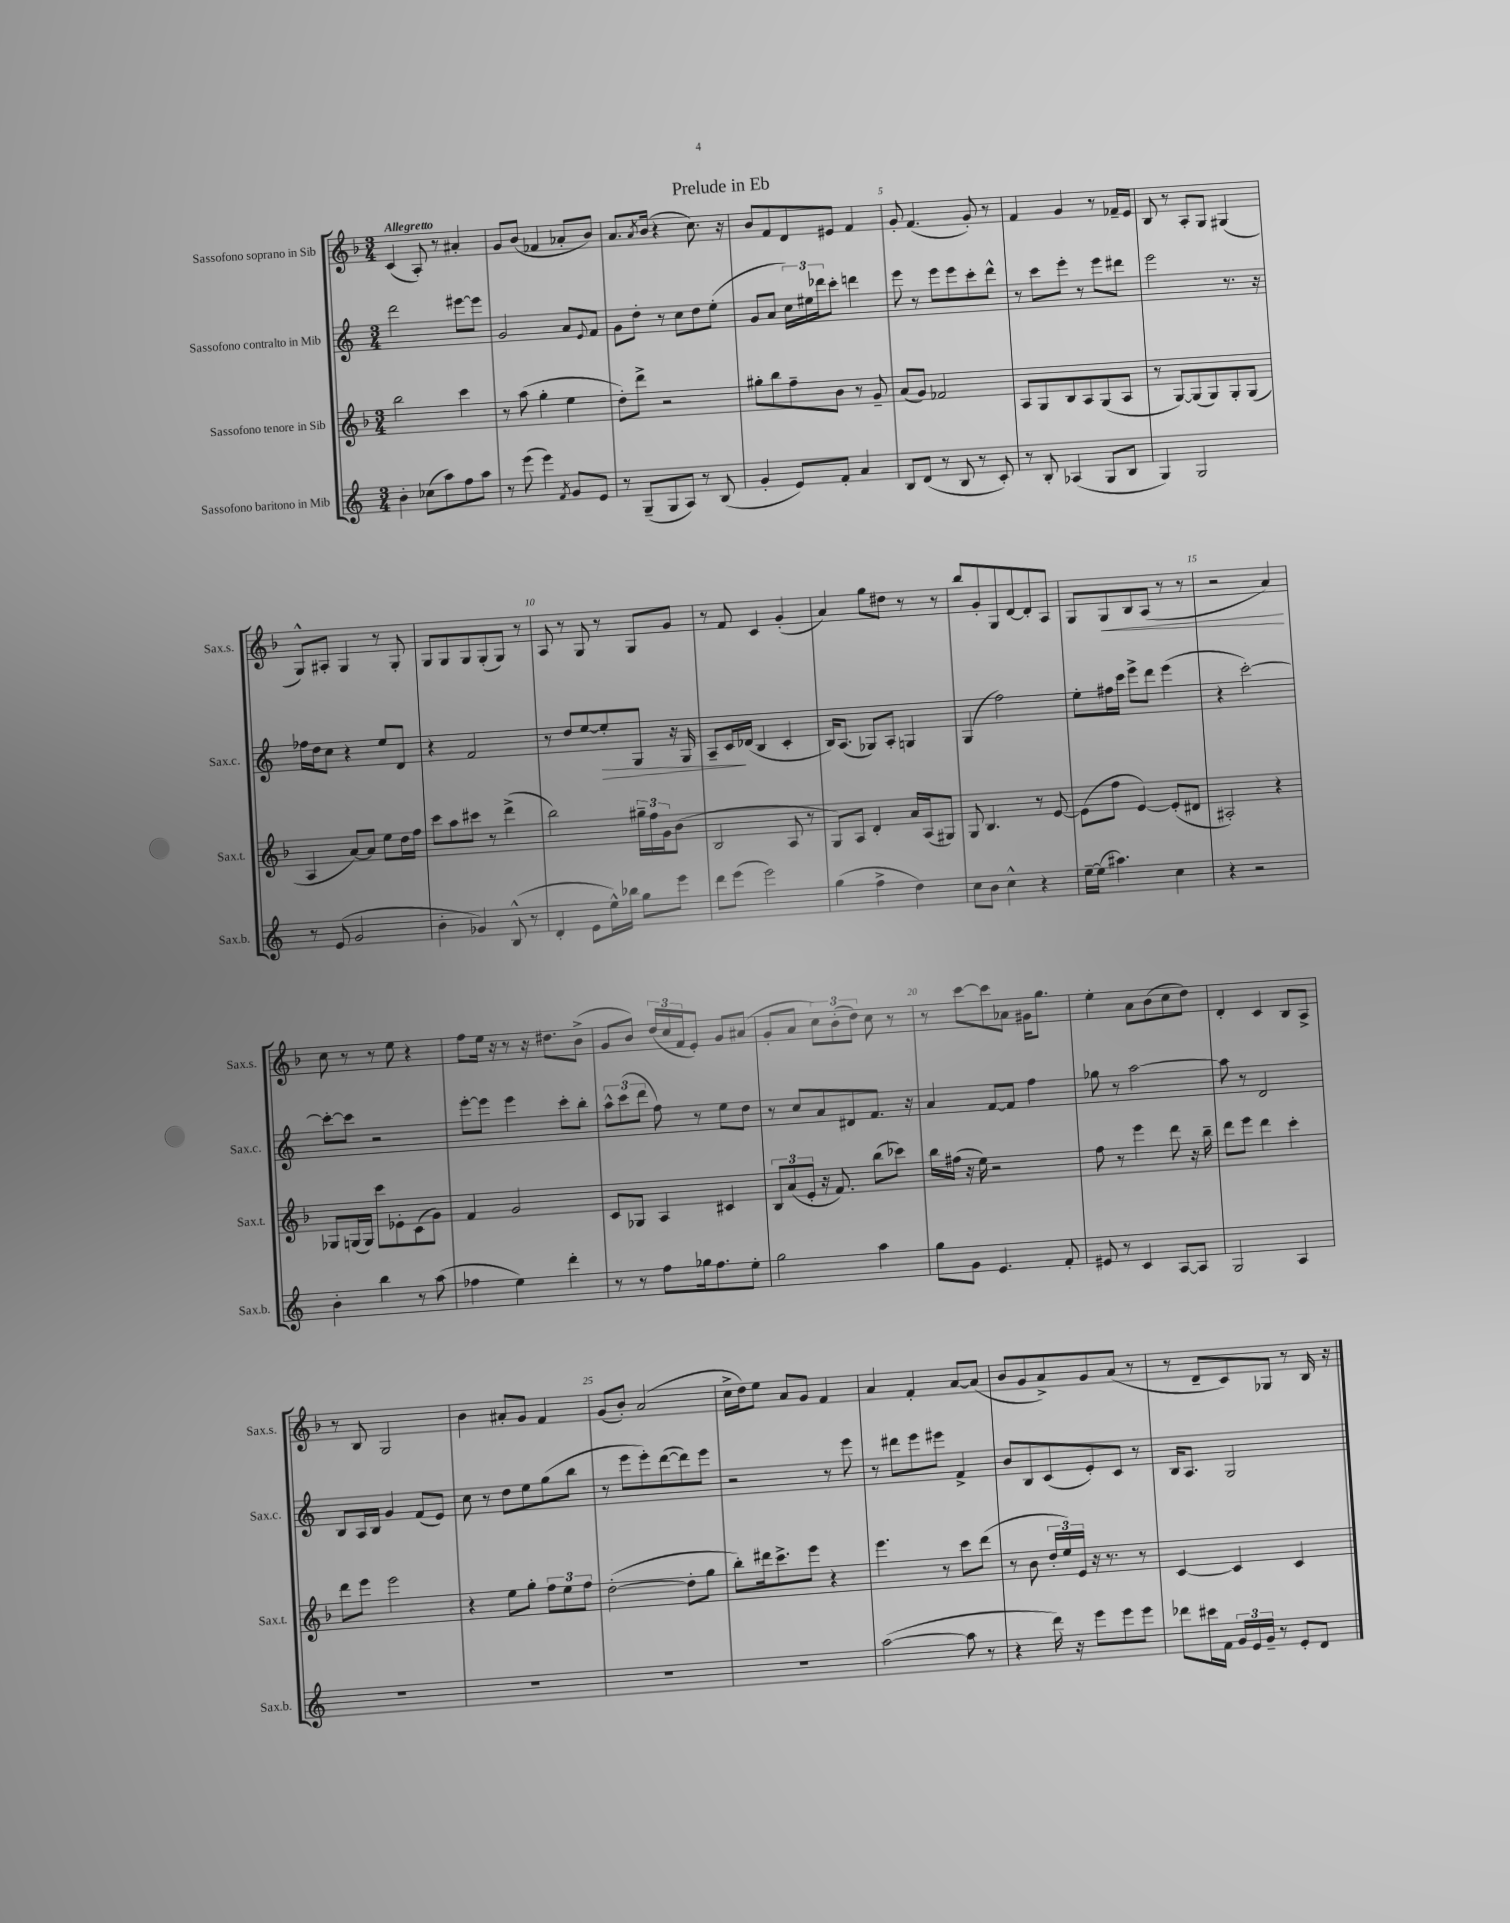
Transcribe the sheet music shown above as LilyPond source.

\header { title = "Prelude in Eb" }
<<
\new StaffGroup <<
\new Staff = "s0" \with { instrumentName = "Sassofono soprano in Sib" shortInstrumentName = "Sax.s." } {
    \clef treble \key f \major \numericTimeSignature \time 3/4 \tempo "Allegretto"
    c'4( a8-.) r8 ais'4-. |
    g'8 bes'8( fes'4 aes'8-. bes'8) |
    a'8. \acciaccatura { a'8 } bes'16( r4 c''8.) r16 |
    bes'8 f'8 d'8 eis'8 f'4 |
    g'8-. f'4.( g'8-.) r8 |
    f'4 g'4 r8 fes'16-- e'16 |
    bes8 r8 a8-. g8 gis4( |
    g8-^) ais8-. g4 r8 g8-. |
    g8 g8 g8 g8-.( g8) r8 |
    a8 r8 g8 r8 g8 g'8 |
    r8 f'8 c'4 g'4-.( |
    a'4) g''8 dis''8 r8 r8 |
    bes''8 g'8-. g8 d'8~ d'8-. a8 |
    g8 g8\< bes8 a8( r8 r8 |
    r2 a'4\!) |
    c''8 r8 r8 e''8 r4 |
    f''8 e''16 r16 r8 r16 dis''8. bes'8->( |
    g'8 bes'8) \tuplet 3/2 { d''16( c''16 f'16 } e'8-.) g'8 ais'8( |
    g'8-. a'8 \tuplet 3/2 { c''8) bes'8-.( d''8) } c''8 r8 |
    r8 c'''8~ c'''8 aes'8 gis'16 g''8. |
    e''4-. a'8 bes'8( c''8 d''8) |
    d'4-. c'4 bes8 a8-> |
    r8 bes8 g2 |
    bes'4 ais'8-. g'8 f'4 |
    g'8( bes'8-.) a'2( |
    c''16-> d''16) e''8 a'8 g'8 f'4 |
    a'4 f'4-. a'8~ a'8( |
    bes'8 g'8 a'8->) g'8 a'8( r8 |
    r8 d'8-- c'8) ges8 r8 bes16 r16 \bar "|." |
}
\new Staff = "s1" \with { instrumentName = "Sassofono contralto in Mib" shortInstrumentName = "Sax.c." } {
    \clef treble \key c \major \numericTimeSignature \time 3/4
    d'''2 eis'''8~ eis'''8 |
    g'2 a'8 \appoggiatura { e'8 } f'8 |
    g'8 d''8-. r8 c''8 d''8 e''8-.( |
    g'8 a'8 \tuplet 3/2 { c''16) eis''16 des'''16 } c'''8-. d'''4 |
    e'''8 r8 e'''8 e'''8 c'''8-. d'''8-^ |
    r8 c'''8 e'''8-. r8 e'''8 dis'''8 |
    e'''2 r8. r16 |
    fes''16 d''16 c''8 r4 e''8 d'8 |
    r4 f'2 |
    r8 d''8 e''8~ e''8-.\> g8 r16 g16 |
    a8-- c'16\! des'16( b4 c'4-. |
    b16) a8.( ges8) a8-. g4 |
    g4( f''2) |
    e''8-. fis''16 c'''16 e'''8-> d'''8 e'''4( |
    r4 c'''2~-.) |
    c'''8~-. c'''8 r2 |
    e'''8~-. e'''8 e'''4 c'''8-. b''8-. |
    \tuplet 3/2 { a''8-^ c'''8( d'''8 } f''8) r8 e''8 d''8 |
    r8 c''8 a'8 dis'8 f'8. r16 |
    a'4 f'8~ f'8 f''4 |
    ges''8 r8 a''2~ |
    a''8 r8 d'2 |
    b8 a16 b16 g'4 f'8( e'8) |
    c''8 r8 d''8 e''8 g''8( b''8 |
    r8 e'''8 e'''8-.) d'''8~( d'''8) e'''8 |
    r2 r8 e'''8 |
    r8 dis'''8 e'''8 eis'''8 f'4-> |
    b'8 b8 c'8( e'8-.) c'8 r8 |
    b16 a8. g2 \bar "|." |
}
\new Staff = "s2" \with { instrumentName = "Sassofono tenore in Sib" shortInstrumentName = "Sax.t." } {
    \clef treble \key f \major \numericTimeSignature \time 3/4
    bes''2 c'''4 |
    r8 a''8( g''4-. e''4 |
    d''8-.) d'''8-> r2 |
    gis''8-. bes''8 f''8-- bes'8 r8 g'8-- |
    a'8( g'8) fes'2 |
    a8 g8 bes8 a8 g8( a8 |
    r8 g8~) g8( g8) g8-. g8( |
    a4 a'8~) a'8 e''8 d''16 f''16 |
    c'''8 a''8 cis'''8 r8 d'''4->( |
    bes''2) \tuplet 3/2 { gis''16-- f''16 g'16 } bes'8( |
    bes2 a8 r8 |
    g8) a8 d'4-. a'16 a16( gis8) |
    g8 bes4. r8 e'8~ |
    e'8( f''8 e'4~) e'8-.( dis'8 |
    ais2-.) r4 |
    ges8 g16( g16) c'''8 ees'8-. c'8( g'8) |
    f'4 g'2 |
    c'8 ges8 a4 cis'4 |
    \tuplet 3/2 { bes8 a'8( e'8-. } r16 f'8.) bes''8( ces'''8) |
    bes''16 fis''16( r16 e''16) r2 |
    f''8 r8 e'''4 d'''8 r16 bes''16-- |
    d'''8 e'''8 d'''4 c'''4-. |
    d'''8 e'''8 e'''2 |
    r4 e''8 g''8-. \tuplet 3/2 { f''8 e''8 f''8 } |
    d''2~-.( d''8-. g''8 |
    bes''8-.) dis'''16 c'''8.-> e'''8 r4 |
    e'''4. r8 c'''8 d'''8( |
    r8 bes'8 \tuplet 3/2 { d''16-. e''16) e'16 } r16 r8. r8 |
    c'4~ c'4 c'4 \bar "|." |
}
\new Staff = "s3" \with { instrumentName = "Sassofono baritono in Mib" shortInstrumentName = "Sax.b." } {
    \clef treble \key c \major \numericTimeSignature \time 3/4
    b'4-. ces''8( a''8) f''8 a''8 |
    r8 e'''8( e'''4) \acciaccatura { f'8 } g'8 e'8 |
    r8 g8--( g8 a8) r8 b8( |
    g'4-. e'8) f'8-. a'4 |
    b8 d'8( r8 b8 r8 c'8-.) |
    r8 b8-. aes4( g8 b8 |
    g4) g2 |
    r8 e'8( g'2 |
    b'4-. ges'4) b8-^( r8 |
    d'4-. e'8 e''16-^) bes''16 g''8 e'''8 |
    d'''8 e'''8( e'''2) |
    g''4( f''4-> d''4) |
    c''8 b'8 c''4-^ r4 |
    e''16~-- e''16( ais''4.) c''4 |
    r4 r2 |
    b'4-. b''4 r8 a''8( |
    fes''4 e''4) d'''4-. |
    r8 r8 f''8 ges''16 f''8. e''8-. |
    g''2 a''4 |
    g''8 g'8 e'4. f'8-. |
    eis'8 r8 c'4 a8~ a8 |
    g2 a4 |
    R2. |
    R2. |
    R2. |
    R2. |
    a''2~( a''8 r8 |
    r4 d'''16) r16 e'''8 e'''8 e'''8 |
    des'''8 cis'''16 f'16 \tuplet 3/2 { g'16 e'16 g'16-- } r8 e'8-. d'8 \bar "|." |
}
>>
>>
\layout { \context { \Score \override BarNumber.break-visibility = ##(#f #t #t) barNumberVisibility = #(every-nth-bar-number-visible 5) } }
